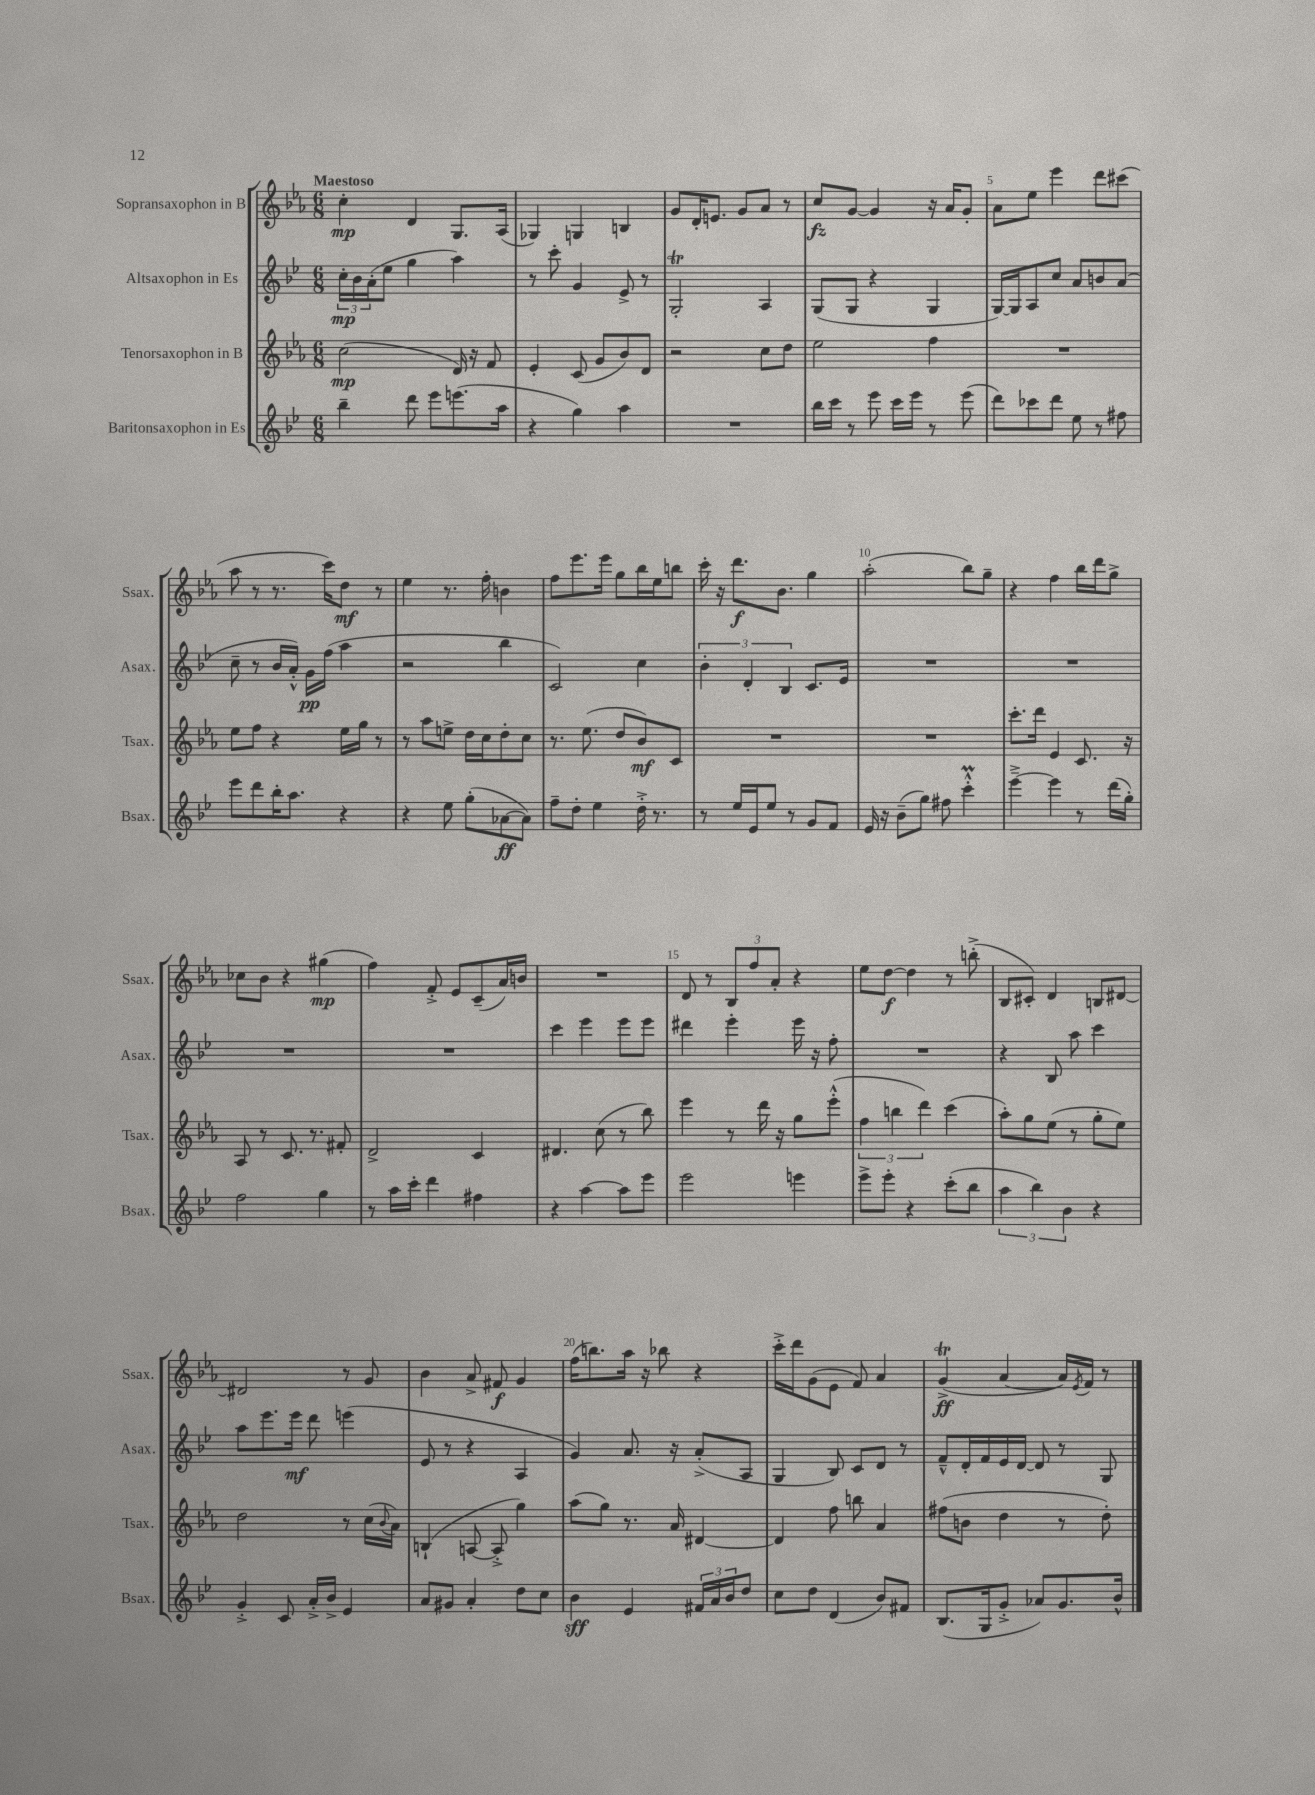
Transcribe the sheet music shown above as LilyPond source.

<<
\new StaffGroup <<
\new Staff = "s0" \with { instrumentName = "Sopransaxophon in B" shortInstrumentName = "Ssax." } {
    \clef treble \key ees \major \numericTimeSignature \time 6/8 \tempo "Maestoso"
    c''4-.\mp d'4 g8. aes16( |
    ges4) g4 b4 |
    g'8 d'16-. e'8. g'8 aes'8 r8 |
    c''8\fz g'8~ g'4 r16 aes'16 g'8-. |
    aes'8 ees''8 ees'''4 d'''8 cis'''8( |
    aes''8 r8 r8. c'''16) d''8\mf r8 |
    ees''4 r8. f''16-. b'4 |
    f''8 ees'''8. ees'''16 g''8 bes''16 ees''16 b''8 |
    c'''16-. r16 d'''8.\f bes'8. g''4 |
    aes''2-.( bes''8) g''8-- |
    r4 f''4 bes''16 d'''16 g''8-> |
    ces''8 bes'8 r4 gis''4\mp( |
    f''4) f'8-.-> ees'8 c'8--( aes'16) b'16 |
    R2. |
    d'8 r8 \tuplet 3/2 { bes8 f''8 aes'8-. } r4 |
    ees''8 d''8~\f d''4 r8 b''8-.->( |
    bes8 cis'8-.) d'4 b8 dis'8~ |
    dis'2 r8 g'8 |
    bes'4 aes'8-> fis'8\f g'4 |
    f''16( b''8.) aes''16 r16 bes''8 r4 |
    c'''16-.-> d'''16 g'8( ees'8 f'8) aes'4 |
    g'4->\trill\ff( aes'4~ aes'16) \acciaccatura { ees'8 } f'16 r8 \bar "|." |
}
\new Staff = "s1" \with { instrumentName = "Altsaxophon in Es" shortInstrumentName = "Asax." } {
    \clef treble \key bes \major \numericTimeSignature \time 6/8
    \tuplet 3/2 { c''16-.\mp bes'16 a'16-.( } ees''8 g''4 a''4) |
    r8 c'''8-. g'4 ees'8-> r8 |
    g2-.\trill a4 |
    g8( g8 r4 g4 |
    g16~) g16 a8 c''8 a'8 b'8 a'8( |
    c''8-- r8 bes'16 a'16-.-^) g'16\pp f''16( a''4 |
    r2 bes''4 |
    c'2) c''4 |
    \tuplet 3/2 { bes'4-. d'4-. bes4 } c'8. ees'16 |
    R2. |
    R2. |
    R2. |
    R2. |
    c'''4 ees'''4 ees'''8 ees'''8 |
    dis'''4 ees'''4-. ees'''16 r16 f''8-. |
    R2. |
    r4 bes8 a''8 c'''4 |
    a''8 ees'''8. ees'''16\mf d'''8 e'''4( |
    ees'8 r8 r4 a4 |
    g'4) a'8. r16 a'8-.->( a8 |
    g4 bes8) c'8 d'8 r8 |
    f'8---^ d'16-. f'16 ees'16 d'16~ d'8 r8 g8 \bar "|." |
}
\new Staff = "s2" \with { instrumentName = "Tenorsaxophon in B" shortInstrumentName = "Tsax." } {
    \clef treble \key ees \major \numericTimeSignature \time 6/8
    c''2\mp( d'16) r16 f'8 |
    ees'4-. c'8( g'8 bes'8) d'8 |
    r2 c''8 d''8 |
    ees''2 f''4 |
    R2. |
    ees''8 f''8 r4 ees''16 g''16 r8 |
    r8 aes''8 e''8-> d''16 c''16 d''8-. c''8 |
    r8. ees''8.( d''8 bes'8\mf) c'8 |
    R2. |
    R2. |
    c'''8.-. d'''16 ees'4 c'8. r16 |
    aes8 r8 c'8. r8. fis'8-. |
    d'2-> c'4 |
    dis'4. c''8( r8 bes''8) |
    ees'''4 r8 d'''16 r16 g''8 ees'''8-.-^( |
    \tuplet 3/2 { f''4 b''4 d'''4) } c'''4( |
    aes''8-.) g''8 ees''8( r8 g''8-. ees''8) |
    d''2 r8 c''16( \appoggiatura { bes'8 } aes'16) |
    b4-!( a8~ a8-.-> g''4) |
    aes''8( g''8) r8. aes'16 dis'4~ |
    dis'4 f''8 b''8 aes'4 |
    fis''8( b'8 d''4 r8 d''8-.) \bar "|." |
}
\new Staff = "s3" \with { instrumentName = "Baritonsaxophon in Es" shortInstrumentName = "Bsax." } {
    \clef treble \key bes \major \numericTimeSignature \time 6/8
    bes''4-- d'''8 ees'''8 e'''8.( a''16 |
    r4 g''4) a''4 |
    R2. |
    bes''16 c'''16 r8 ees'''8 c'''16 ees'''16 r8 ees'''8( |
    d'''8) ces'''8 d'''8 ees''8 r8 fis''8 |
    ees'''8 d'''8 bes''16-. a''8. r4 |
    r4 ees''8 g''8-.( aes'8~\ff aes'8) |
    f''8-- d''8-. ees''4 d''16-.-> r8. |
    r8 ees''16 ees'16 ees''8 r8 g'8 f'8 |
    ees'16 r16 bes'8--( g''8) fis''8 c'''4-.-^\prall |
    ees'''4~---> ees'''4 r8 d'''16( g''16-.) |
    f''2 g''4 |
    r8 a''16 c'''16-. d'''4 fis''4 |
    r4 a''4~ a''8 ees'''8 |
    ees'''2 e'''4 |
    ees'''8-> ees'''8-. r4 c'''8-.( bes''8 |
    \tuplet 3/2 { a''4 bes''4) bes'4 } r4 |
    g'4-.-> c'8 a'16-.-> bes'16-> ees'4 |
    a'8 gis'8 a'4-. d''8 c''8 |
    bes'4\sff ees'4 \tuplet 3/2 { fis'16 a'16 bes'16 } d''8 |
    c''8 d''8 d'4( bes'8) fis'8 |
    bes8.( g16 g'8-.-> aes'8) g'8. bes'16-^ \bar "|." |
}
>>
>>
\layout { \context { \Score \override BarNumber.break-visibility = ##(#f #t #t) barNumberVisibility = #(every-nth-bar-number-visible 5) } }
